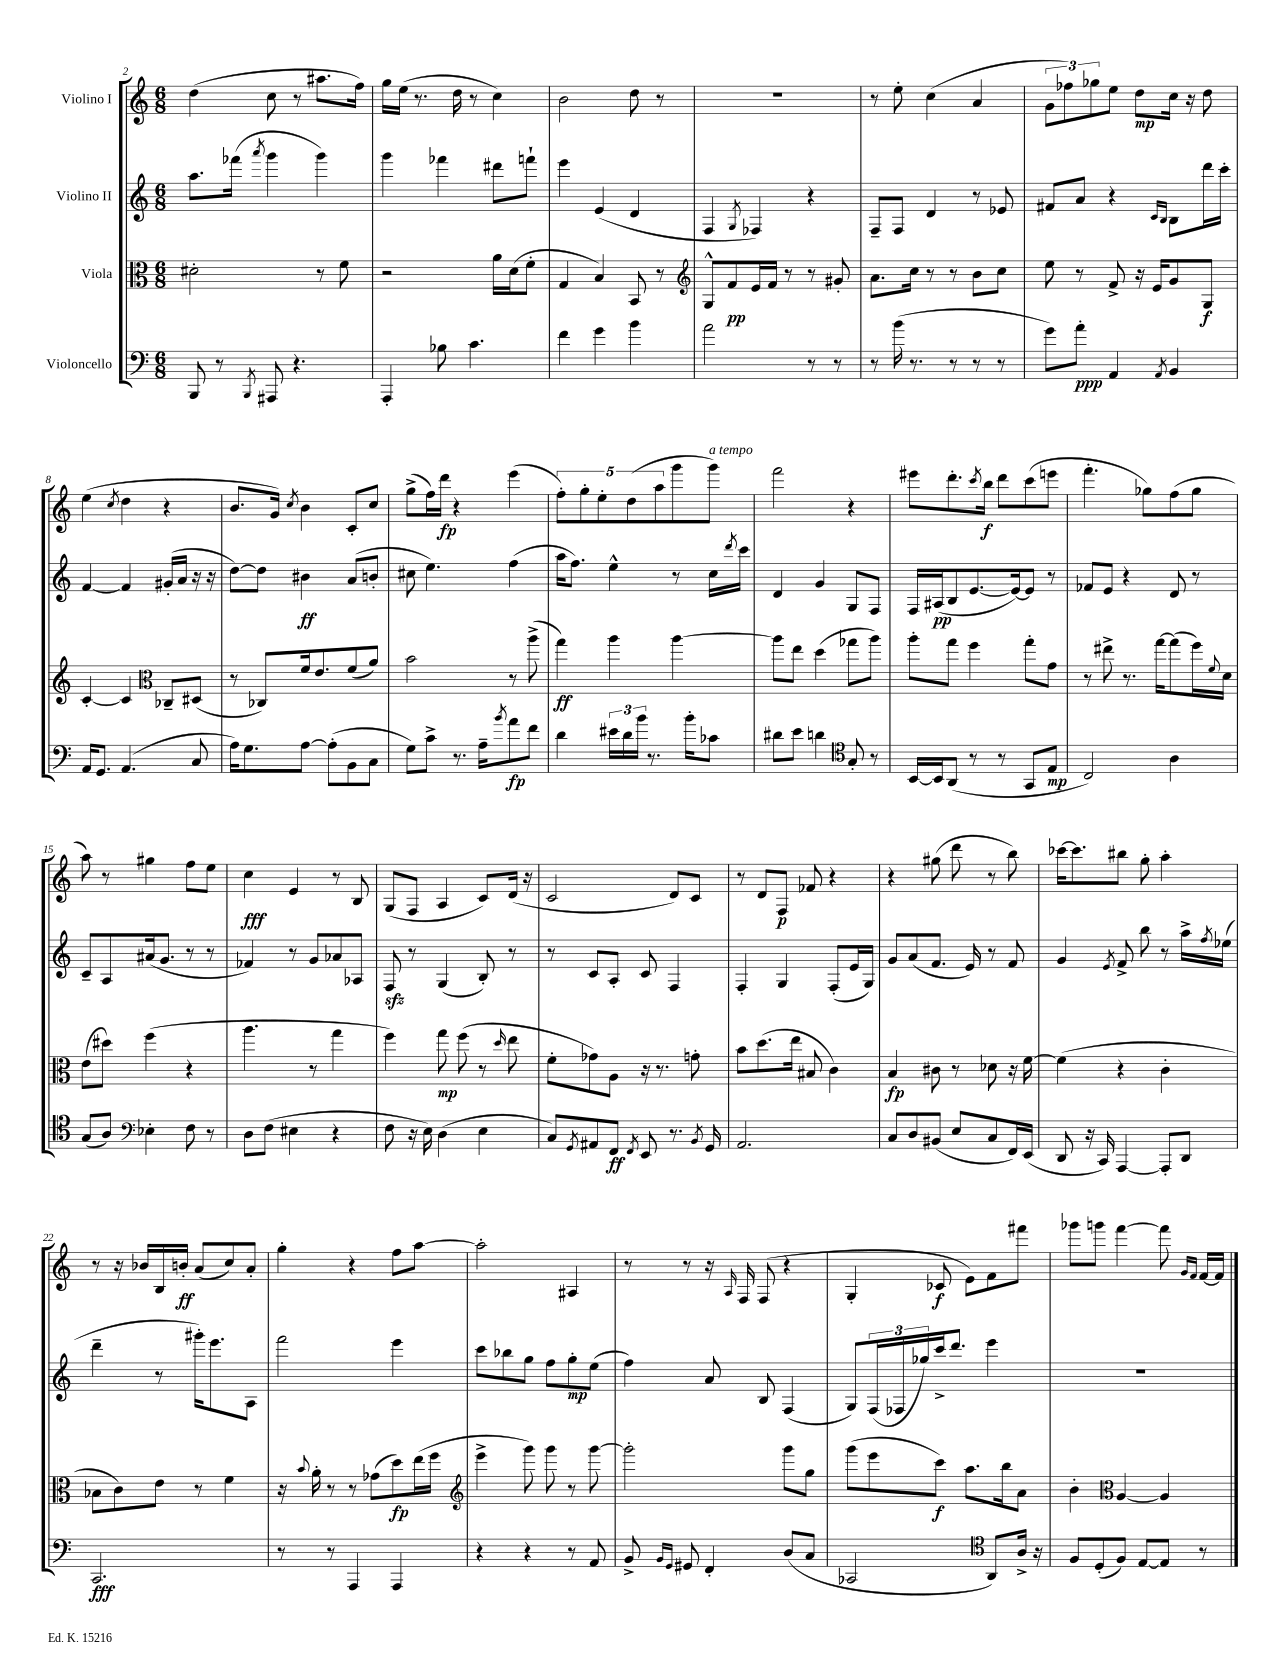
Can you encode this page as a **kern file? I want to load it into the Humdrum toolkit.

**kern	**dynam	**kern	**dynam	**kern	**dynam	**kern	**dynam
*part4	*part4	*part3	*part3	*part2	*part2	*part1	*part1
*staff4	*staff4	*staff3	*staff3	*staff2	*staff2	*staff1	*staff1
*I"Violoncello	*	*I"Viola	*	*I"Violino II	*	*I"Violino I	*
*clefF4	*	*clefC3	*	*clefG2	*	*clefG2	*
*k[]	*	*k[]	*	*k[]	*	*k[]	*
*M6/8	*	*M6/8	*	*M6/8	*	*M6/8	*
=2	=2	=2	=2	=2	=2	=2	=2
8BBB/	.	2d#X'\	.	8.aa\L	.	(4dd\	.
8r	.	.	.	.	.	.	.
.	.	.	.	(16fff-X\Jk	.	.	.
8qBBB/	.	.	.	8qaaa/	.	.	.
8AAA#X/	.	.	.	4ggg\	.	8cc\	.
4.r	.	.	.	.	.	8r	.
.	.	8r	.	4ggg\)	.	8.aa#X\L	.
.	.	8f\	.	.	.	.	.
.	.	.	.	.	.	16ff\Jk)	.
=3	=3	=3	=3	=3	=3	=3	=3
4AAA'/	.	2r	.	4ggg\	.	16gg\LL	.
.	.	.	.	.	.	(16ee\JJ	.
.	.	.	.	.	.	8.r	.
8B-X\	.	.	.	4fff-X\	.	.	.
.	.	.	.	.	.	16dd\	.
4.c\	.	.	.	.	.	8r	.
.	.	16a\LL	.	8ddd#X\L	.	4cc\)	.
.	.	(16d\J	.	.	.	.	.
.	.	8f'\J	.	8fffn`\J	.	.	.
=4	=4	=4	=4	=4	=4	=4	=4
4f\	.	4G/	.	4eee\	.	2b\	.
4g\	.	4B/)	.	(4e/	.	.	.
4b\	.	8BB/	.	4d/	.	8dd\	.
.	.	8r	.	.	.	8r	.
=5	=5	=5	=5	=5	=5	=5	=5
*	*	*clefG2	*	*	*	*	*
2a\	.	8G^^/L	.	4F/	.	2.r	.
.	.	8f/	pp	.	.	.	.
.	.	.	.	8qG/	.	.	.
.	.	16e/L	.	4F-X/)	.	.	.
.	.	16f/JJ	.	.	.	.	.
.	.	8r	.	.	.	.	.
8r	.	8r	.	4r	.	.	.
8r	.	8g#X'/	.	.	.	.	.
=6	=6	=6	=6	=6	=6	=6	=6
8r	.	8.a\L	.	8F~/L	.	8r	.
(16b\	.	.	.	8F/J	.	8ee'\	.
8.r	.	16cc\Jk	.	.	.	.	.
.	.	8r	.	4d/	.	(4cc\	.
8r	.	8r	.	.	.	.	.
8r	.	8b\L	.	8r	.	4a/	.
8r	.	8cc\J	.	8e-X/	.	.	.
=7	=7	=7	=7	=7	=7	=7	=7
8g\L)	.	8ee\	.	8f#X/L	.	12g\L	.
.	.	.	.	.	.	12ff-X\)	.
8a'\J	ppp	8r	.	8a/J	.	.	.
.	.	.	.	.	.	12gg-X\	.
4AA/	.	8f^/	.	4r	.	8ee\J	.
.	.	16r	.	.	.	8dd\L	mp
.	.	16e/KL	.	.	.	.	.
.	.	.	.	16qqc/LL	.	.	.
8qAA/	.	.	.	16qqB/JJ	.	.	.
4BB/	.	8g/	.	8B\L	.	16cc\Jk	.
.	.	.	.	.	.	16r	.
.	.	8G/J	f	16ddd\L	.	8dd\	.
.	.	.	.	16ccc'\JJ	.	.	.
!!LO:LB:g=z
=8	=8	=8	=8	=8	=8	=8	=8
16AA/KL	.	[4c'/	.	[4f/	.	(4ee\	.
8.GG/J	.	.	.	.	.	.	.
.	.	.	.	.	.	8qcc/	.
(4.AA/	.	4c/]	.	4f/]	.	4dd\	.
*	*	*clefC3	*	*	*	*	*
.	.	8C-X~/L	.	(16g#X'/LL	.	4r	.
.	.	.	.	16a/JJ	.	.	.
8C/	.	(8D#X/J	.	16r	.	.	.
.	.	.	.	16r	.	.	.
=9	=9	=9	=9	=9	=9	=9	=9
16A\KL)	.	8r	.	[8dd\L)	.	8.b/L	.
8.G\	.	.	.	.	.	.	.
.	.	8C-X/L)	.	8dd\J]	.	.	.
.	.	.	.	.	.	16g/Jk)	.
.	.	.	.	.	.	8qcc/	.
[8A\J	.	16f/k	.	4b#X\	ff	4b\	.
.	.	8.e/	.	.	.	.	.
(8A'\L]	.	.	.	.	.	.	.
8BB\	.	(8f/	.	(8a/L	.	8c'/L	.
8C\J	.	8a/J)	.	8bn'/J	.	8cc/J	.
=10	=10	=10	=10	=10	=10	=10	=10
8G\L)	.	2b\	.	8cc#X\	.	(8gg^\L	.
8c^\J	.	.	.	4.ee\)	.	16ff\L)	.
.	.	.	.	.	.	16ddd\JJ	fp
8.r	.	.	.	.	.	4r	.
16A~\KL	.	.	.	.	.	.	.
8qb/	.	.	.	.	.	.	.
8a\	fp	8r	.	(4ff\	.	(4eee\	.
8f\J	.	(8aa^\	.	.	.	.	.
=11	=11	=11	=11	=11	=11	=11	=11
4d\	.	4gg\)	ff	16aa\KL	.	10ff'\L)	.
.	.	.	.	8.ff\J)	.	.	.
.	.	.	.	.	.	10gg'\	.
.	.	.	.	.	.	10ee'\	.
24e#X\LL	.	4aa\	.	4ee^^\	.	.	.
24d\	.	.	.	.	.	.	.
.	.	.	.	.	.	(10dd\	.
24b\JJ	.	.	.	.	.	.	.
8.r	.	.	.	.	.	.	.
.	.	.	.	.	.	10aa\	.
.	.	[4aa\	.	8r	.	8ggg\	.
16b'\KL	.	.	.	.	.	.	.
!	!	!	!	!	!	!LO:TX:a:i:t=a tempo	!
8c-X\J	.	.	.	16cc\LL	.	8ggg\J)	.
.	.	.	.	8qddd/	.	.	.
.	.	.	.	16ccc\JJ	.	.	.
=12	=12	=12	=12	=12	=12	=12	=12
8d#X\L	.	8aa\L]	.	4d/	.	2fff\	.
8e\J	.	8ee\J	.	.	.	.	.
4dn\	.	(4dd\	.	4g/	.	.	.
*clefC4	*	*	*	*	*	*	*
8G'/	.	8gg-X\L	.	8G/L	.	4r	.
8r	.	8aa\J)	.	8F/J	.	.	.
=13	=13	=13	=13	=13	=13	=13	=13
[16BB/LL	.	8aa'\L	.	16F/LL	.	8eee#X\L	.
16BB/J]	.	.	.	(16A#X/J	pp	.	.
(8AA/J	.	8gg\J	.	8B/	.	8.ddd'\	.
8r	.	4ff\	.	[8.e/	.	.	.
.	.	.	.	.	.	8qccc/	.
.	.	.	.	.	.	16bb\Jk	f
8r	.	.	.	.	.	8ddd\L	.
.	.	.	.	16e/k_)	.	.	.
8GG/L	.	8gg'\L	.	8e/J]	.	(8ccc\	.
8E/J	mp	8g\J	.	8r	.	8eeen\J	.
=14	=14	=14	=14	=14	=14	=14	=14
2C/)	.	8r	.	8f-X/L	.	4.fff'\	.
.	.	8ee#X^\	.	8e/J	.	.	.
.	.	8.r	.	4r	.	.	.
.	.	.	.	.	.	8gg-X\L)	.
.	.	[16gg\KL	.	.	.	.	.
4A\	.	(8gg\]	.	8d/	.	(8ff\	.
.	.	16ff\L)	.	8r	.	8gg-\J	.
.	.	8qqf/	.	.	.	.	.
.	.	16d\JJ	.	.	.	.	.
!!LO:LB:g=z
=15	=15	=15	=15	=15	=15	=15	=15
(8G/L	.	(8e\L	.	8c~/L	.	8aa\)	.
8A/J)	.	8dd#X\J)	.	8A/	.	8r	.
*clefF4	*	*	*	*	*	*	*
4E-X'\	.	(4ff\	.	(16a#X/k	.	4gg#X\	.
.	.	.	.	8.g/J	.	.	.
8F\	.	4r	.	8r	.	8ff\L	.
8r	.	.	.	8r	.	8ee\J	.
=16	=16	=16	=16	=16	=16	=16	=16
8D\L	.	4.aa\	.	4f-X/)	.	4cc\	fff
(8F\J	.	.	.	.	.	.	.
4E#X\	.	.	.	8r	.	4e/	.
.	.	8r	.	8g/L	.	.	.
4r	.	4gg\	.	8a-X/	.	8r	.
.	.	.	.	8A-X/J	.	8B/	.
=17	=17	=17	=17	=17	=17	=17	=17
8F\	.	4ff\)	.	8Fzz/	.	(8G/L	.
16r	.	.	.	8r	.	8F/J	.
16E\)	.	.	.	.	.	.	.
(4D\	.	8gg\	mp	(4G/	.	4A/	.
.	.	(8ff\	.	.	.	.	.
4E\	.	8r	.	8B'/)	.	8c/L)	.
.	.	16qqdd/	.	.	.	.	.
.	.	8ee\	.	8r	.	(16d/Jk	.
.	.	.	.	.	.	16r	.
=18	=18	=18	=18	=18	=18	=18	=18
8C/L)	.	8f'\L	.	8r	.	2c/	.
8qGG/	.	.	.	.	.	.	.
8AA#X/	.	8g-X\)	.	8c/L	.	.	.
8FF/J	ff	8A\J	.	8A'/J	.	.	.
8qFF/	.	.	.	.	.	.	.
8EE/	.	16r	.	8c/	.	.	.
.	.	8.r	.	.	.	.	.
8.r	.	.	.	4F/	.	8d/L)	.
.	.	8gn'\	.	.	.	8c/J	.
8qBB/	.	.	.	.	.	.	.
16GG/	.	.	.	.	.	.	.
=19	=19	=19	=19	=19	=19	=19	=19
2.AA/	.	8b\L	.	4F'/	.	8r	.
.	.	(8.dd\	.	.	.	8d/L	.
.	.	.	.	4G/	.	8F/J	p
.	.	16ee\Jk	.	.	.	.	.
.	.	8B#X/	.	.	.	8f-X/	.
.	.	4c\)	.	(8F'/L	.	4r	.
.	.	.	.	16e/L	.	.	.
.	.	.	.	16G/JJ)	.	.	.
=20	=20	=20	=20	=20	=20	=20	=20
8C/L	.	4B/	fp	8g/L	.	4r	.
8D/	.	.	.	(8a/	.	.	.
(8BB#X/J	.	8c#X\	.	8.f/J	.	(8gg#X\	.
8E/L	.	8r	.	.	.	8ddd\	.
.	.	.	.	16e/)	.	.	.
8C/	.	8d-X\	.	8r	.	8r	.
16FF/L)	.	16r	.	8f/	.	8bb\)	.
(16EE/JJ	.	[16f\	.	.	.	.	.
=21	=21	=21	=21	=21	=21	=21	=21
8DD/	.	(4f\]	.	4g/	.	[16ccc-X\KL	.
.	.	.	.	.	.	8.ccc-\]	.
16r	.	.	.	.	.	.	.
16CC/)	.	.	.	.	.	.	.
.	.	.	.	8qe/	.	.	.
[4AAA/	.	4r	.	8f^/	.	8bb#X\J	.
.	.	.	.	8bb\	.	8gg'\	.
8AAA'/L]	.	4c'\	.	8r	.	4aa'\	.
8DD/J	.	.	.	16aa^\LL	.	.	.
.	.	.	.	8qff/	.	.	.
.	.	.	.	(16ee-X\JJ	.	.	.
!!LO:LB:g=z
=22	=22	=22	=22	=22	=22	=22	=22
2.CC/	fff	8B-X\L	.	4ddd~\	.	8r	.
.	.	8c\)	.	.	.	16r	.
.	.	.	.	.	.	16b-X/LL	.
.	.	8e\J	.	8r	.	16B/	.
.	.	.	.	.	.	16bn'/JJ	ff
.	.	8r	.	16ggg#X'\KL)	.	(8a/L	.
.	.	.	.	8.eee\	.	.	.
.	.	4f\	.	.	.	8cc/)	.
.	.	.	.	8A\J	.	8a'/J	.
=23	=23	=23	=23	=23	=23	=23	=23
8r	.	16r	.	2fff\	.	4gg'\	.
.	.	8qqb/	.	.	.	.	.
.	.	16a'\	.	.	.	.	.
8r	.	8r	.	.	.	.	.
4AAA/	.	8r	.	.	.	4r	.
.	.	(8g-X\L	.	.	.	.	.
4AAA/	.	8dd\)	fp	4eee\	.	8ff\L	.
.	.	(16ee\L	.	.	.	[8aa\J	.
.	.	16ff\JJ	.	.	.	.	.
=24	=24	=24	=24	=24	=24	=24	=24
*	*	*clefG2	*	*	*	*	*
4r	.	4eee^\	.	8ccc\L	.	2aa'\]	.
.	.	.	.	8bb-X\	.	.	.
4r	.	8ggg\)	.	8gg\J	.	.	.
.	.	8ggg\	.	8ff\L	.	.	.
8r	.	8r	.	8gg'\	mp	4A#X/	.
8AA/	.	[8ggg\	.	(8ee\J	.	.	.
=25	=25	=25	=25	=25	=25	=25	=25
8BB^/	.	2ggg'\]	.	4ff\)	.	8r	.
16qqBB/LL	.	.	.	.	.	.	.
16qqGG/JJ	.	.	.	.	.	.	.
8GG#X/	.	.	.	.	.	8r	.
4FF'/	.	.	.	8a/	.	16r	.
.	.	.	.	.	.	16qqA/	.
.	.	.	.	.	.	16F/	.
.	.	.	.	8B/	.	(8F/	.
(8D/L	.	8ggg\L	.	(4F/	.	4r	.
8C/J	.	8gg\J	.	.	.	.	.
=26	=26	=26	=26	=26	=26	=26	=26
2CC-X/	.	(8ggg\L	.	8G/L)	.	4G'/	.
.	.	8eee\	.	(24F/L	.	.	.
.	.	.	.	24F-X/	.	.	.
.	.	.	.	24gg-X/)	.	.	.
.	.	8ccc\J)	f	16ccc^/J	.	8c-X/	f
.	.	.	.	8.ddd/J	.	.	.
.	.	8.aa\L	.	.	.	8e\L)	.
*clefC4	*	*	*	*	*	*	*
8AA/L)	.	.	.	4eee\	.	8f\	.
.	.	16bb\k	.	.	.	.	.
16A^/Jk	.	8a\J	.	.	.	8fff#X\J	.
16r	.	.	.	.	.	.	.
=27	=27	=27	=27	=27	=27	=27	=27
8F/L	.	4b'\	.	2.r	.	8ggg-X\L	.
(8D'/	.	.	.	.	.	8gggn\J	.
*	*	*clefC3	*	*	*	*	*
8F/J)	.	[4A/	.	.	.	[4fff\	.
[8E/L	.	.	.	.	.	.	.
8E/J]	.	4A/]	.	.	.	8fff\]	.
.	.	.	.	.	.	16qqg/LL	.
.	.	.	.	.	.	16qqf/JJ	.
8r	.	.	.	.	.	[16f/LL	.
.	.	.	.	.	.	16f/JJ]	.
==	==	==	==	==	==	==	==
*-	*-	*-	*-	*-	*-	*-	*-
